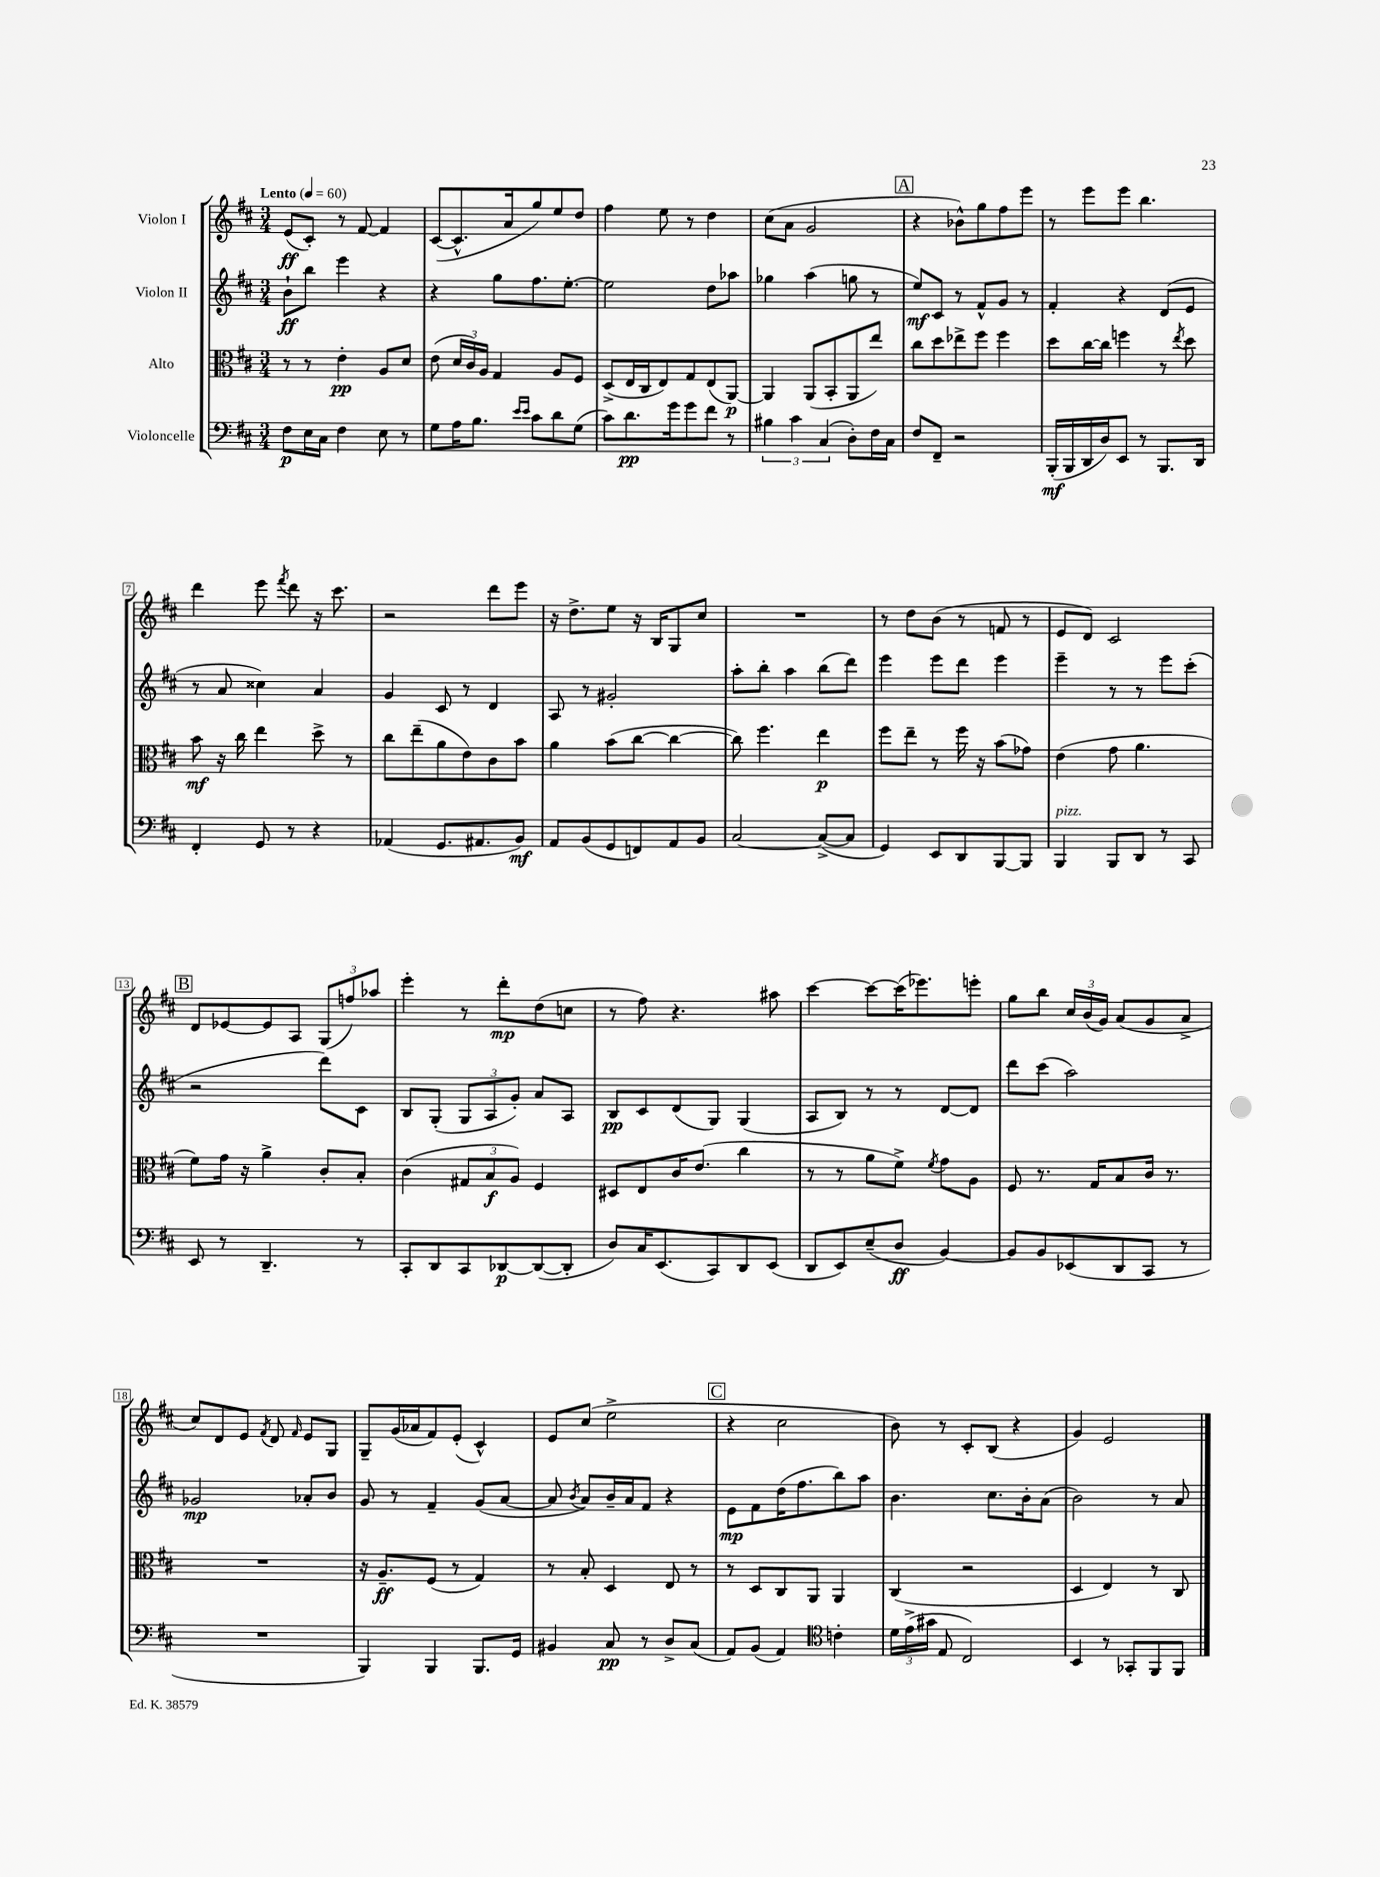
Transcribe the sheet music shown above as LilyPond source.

<<
\new StaffGroup <<
\new Staff = "s0" \with { instrumentName = "Violon I" } {
    \clef treble \key d \major \numericTimeSignature \time 3/4 \tempo "Lento" 4 = 60
    \autoBeamOff e'8[\ff( cis'8]-.) r8 fis'8~ fis'4 |
    cis'8[~( cis'8.-^ a'16 g''8) e''8 d''8] |
    fis''4 e''8 r8 d''4 |
    cis''8[( a'8] g'2 |
    \mark \markup { \box "A" } r4 bes'8[-^) g''8 fis''8 e'''8] |
    r8 e'''8[ e'''8] b''4. |
    d'''4 e'''8 \acciaccatura { fis'''8 } d'''8 r16 cis'''8. |
    r2 d'''8[ e'''8] |
    r16 d''8.[-> e''8] r16 b16[ g8 cis''8] |
    R2. |
    r8 d''8[ b'8]( r8 f'8 r8 |
    e'8[ d'8]) cis'2 |
    \mark \markup { \box "B" } d'8[ ees'8~ ees'8 a8] \tuplet 3/2 { g8[( f''8) aes''8] } |
    e'''4-. r8 d'''8[-.\mp d''8( c''8] |
    r8 fis''8) r4. ais''8 |
    cis'''4~ cis'''8[~ cis'''16( ees'''8.) e'''8]-. |
    g''8[ b''8] \tuplet 3/2 { cis''16[ b'16( g'16]) } a'8[( g'8 a'8]-> |
    cis''8[) d'8 e'8] \acciaccatura { fis'8 } d'8 \grace { fis'16 } e'8[ g8] |
    g8[-- g'16( aes'16 fis'8) e'8]-.( cis'4-^) |
    e'8[ cis''8]( e''2-> |
    \mark \markup { \box "C" } r4 cis''2 |
    b'8) r8 cis'8[-. b8]( r4 |
    g'4) e'2 \bar "|." |
}
\new Staff = "s1" \with { instrumentName = "Violon II" } {
    \clef treble \key d \major \numericTimeSignature \time 3/4
    \autoBeamOff b'8[-!\ff b''8] e'''4 r4 |
    r4 g''8[ fis''8. e''8.]~-. |
    e''2 d''8[ aes''8] |
    ges''4 a''4( g''8 r8 |
    \mark \markup { \box "A" } e''8[\mf) cis'8] r8 fis'8[-^ g'8] r8 |
    fis'4-. r4 d'8[( e'8] |
    r8 a'8 cisis''4) a'4 |
    g'4 cis'8 r8 d'4 |
    a8 r8 gis'2-. |
    a''8[-. b''8]-. a''4 b''8[( d'''8]) |
    e'''4 e'''8[ d'''8] e'''4 |
    e'''4-- r8 r8 e'''8[ cis'''8]-.( |
    \mark \markup { \box "B" } r2 d'''8[) cis'8] |
    b8[ g8]-.( \tuplet 3/2 { g8[ a8 g'8]-.) } a'8[ a8] |
    b8[\pp cis'8 d'8( g8]) g4( |
    a8[ b8]) r8 r8 d'8[~ d'8] |
    d'''8[ cis'''8]( a''2) |
    ges'2\mp aes'8[-. b'8] |
    g'8 r8 fis'4-- g'8[( a'8]~ |
    a'8 \acciaccatura { b'8 } a'8[) b'16-- a'16 fis'8] r4 |
    \mark \markup { \box "C" } e'8[\mp fis'8 d''16( fis''8. b''8) a''8] |
    b'4. cis''8.[ b'16-. a'8]( |
    b'2) r8 a'8 \bar "|." |
}
\new Staff = "s2" \with { instrumentName = "Alto" } {
    \clef alto \key d \major \numericTimeSignature \time 3/4
    \autoBeamOff r8 r8 e'4-.\pp a8[ d'8] |
    e'8( \tuplet 3/2 { d'16[ cis'16) a16] } g4 a8[ fis8] |
    d8[->( e16 cis16 e8) g8 e8( a,8]~\p) |
    a,4 a,8[( b,8-. a,8 e''8]) |
    \mark \markup { \box "A" } cis''8[ d''8 ees''8-> fis''8] fis''4 |
    d''8[ cis''16~ cis''16] f''4 r8 \acciaccatura { e''8 } d''8 |
    b'8\mf r16 cis''16 e''4 d''8-> r8 |
    cis''8[ e''8--( a'8 e'8) cis'8 b'8] |
    a'4 b'8[( cis''8]~ cis''4~ |
    cis''8) fis''4. e''4\p |
    fis''8[ e''8]-- r8 fis''16 r16 b'8[( ges'8]) |
    e'4( g'8 a'4. |
    \mark \markup { \box "B" } fis'8[) g'16] r16 a'4-> cis'8[-. b8]-. |
    cis'4( \tuplet 3/2 { gis8[ b8\f a8]) } fis4 |
    dis8[ e8 cis'16 e'8.]( cis''4 |
    r8 r8 a'8[ fis'8]->) \acciaccatura { fis'8 } g'8[ a8] |
    fis8 r8. g16[ b8 cis'16] r8. |
    R2. |
    r16 a8.[--\ff fis8]( r8 g4) |
    r8 b8-. d4 e8 r8 |
    \mark \markup { \box "C" } r8 d8[ cis8 a,8] a,4 |
    cis4( r2 |
    d4 e4) r8 cis8 \bar "|." |
}
\new Staff = "s3" \with { instrumentName = "Violoncelle" } {
    \clef bass \key d \major \numericTimeSignature \time 3/4
    \autoBeamOff fis8[\p e16 cis16] fis4 e8 r8 |
    g8[ a16 b8.] \grace { e'16[ e'16] } cis'8[ d'8 g8]( |
    cis'8[) d'8.\pp g'16 g'8 fis'8] r8 |
    \tuplet 3/2 { bis4 cis'4 cis4( } d8[-.) fis16 cis16] |
    \mark \markup { \box "A" } fis8[ fis,8]-- r2 |
    b,,16[-.\mf( b,,16 d,16 d16) e,8] r8 b,,8.[ d,16] |
    fis,4-. g,8 r8 r4 |
    aes,4( g,8.[ ais,8. b,8]\mf) |
    a,8[ b,8( g,8 f,8) a,8 b,8] |
    cis2~ cis8[~->( cis8] |
    g,4) e,8[ d,8 b,,8~ b,,8] |
    b,,4^\markup { \italic "pizz." } b,,8[ d,8] r8 cis,8 |
    \mark \markup { \box "B" } e,8 r8 d,4.-- r8 |
    cis,8[-. d,8 cis,8 des,8~\p des,8~( des,8]-. |
    d8[) cis16 e,8.( cis,8) d,8 e,8]( |
    d,8[ e,8) e8--( d8]\ff b,4~) |
    b,8[ b,8 ees,8( d,8 cis,8] r8 |
    R2. |
    b,,4) b,,4 b,,8.[ g,16] |
    bis,4 cis8\pp r8 d8[-> cis8]( |
    \mark \markup { \box "C" } a,8[) b,8]( a,4) \clef tenor c'4-. |
    \tuplet 3/2 { d'16[ e'16->( gis'16] } e8 cis2) |
    b,4 r8 ges,8[-. fis,8 fis,8] \bar "|." |
}
>>
>>
\layout { \context { \Score \override BarNumber.stencil = #(make-stencil-boxer 0.1 0.3 ly:text-interface::print) } }
